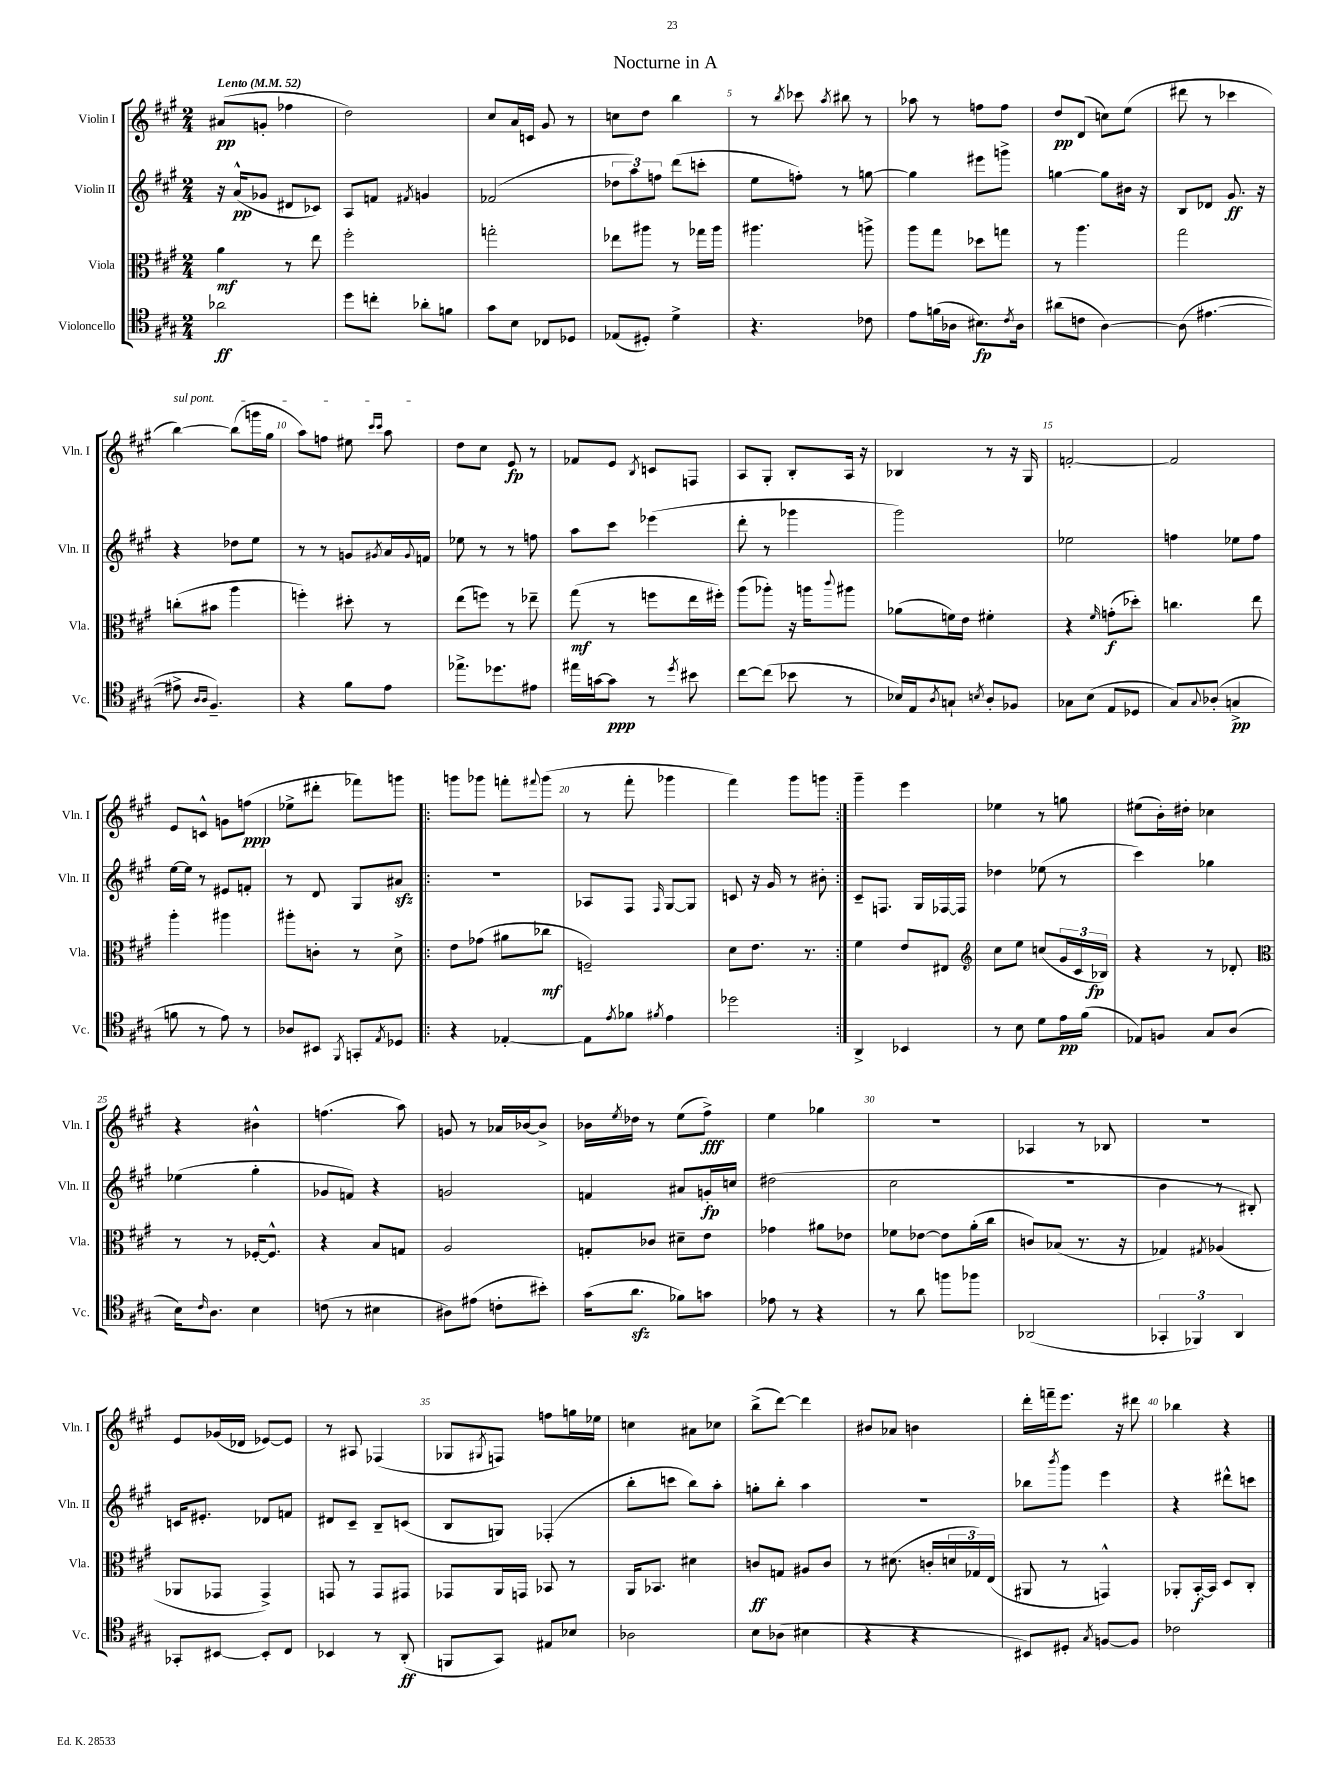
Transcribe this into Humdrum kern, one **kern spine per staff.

**kern	**dynam	**kern	**dynam	**kern	**dynam	**kern	**dynam
*part4	*part4	*part3	*part3	*part2	*part2	*part1	*part1
*staff4	*staff4	*staff3	*staff3	*staff2	*staff2	*staff1	*staff1
*I"Violoncello	*	*I"Viola	*	*I"Violin II	*	*I"Violin I	*
*I'Vc.	*	*I'Vla.	*	*I'Vln. II	*	*I'Vln. I	*
*clefC4	*	*clefC3	*	*clefG2	*	*clefG2	*
*k[f#c#g#]	*	*k[f#c#g#]	*	*k[f#c#g#]	*	*k[f#c#g#]	*
*M2/4	*	*M2/4	*	*M2/4	*	*M2/4	*
*MM52	*	*MM52	*	*MM52	*	*MM52	*
=1	=1	=1	=1	=1	=1	=1	=1
!	!	!	!	!	!	!LO:TX:a:B:t=Lento	!
2a-X\	ff	4a\	mf	16r	.	(8a#X/L	pp
.	.	.	.	(16a^^/KL	pp	.	.
.	.	.	.	8g-X/J	.	8gn'/J	.
.	.	8r	.	8d#X/L	.	4ff-X\	.
.	.	8ee\	.	8c-X/J)	.	.	.
=2	=2	=2	=2	=2	=2	=2	=2
8dd\L	.	2ff#'\	.	8A/L	.	2dd\)	.
8ccn'\J	.	.	.	8fn/J	.	.	.
.	.	.	.	8qf#X/	.	.	.
8a-X'\L	.	.	.	4gn/	.	.	.
8fn\J	.	.	.	.	.	.	.
=3	=3	=3	=3	=3	=3	=3	=3
8g#\L	.	2ggn'\	.	(2f-X/	.	8cc#/L	.
8B\J	.	.	.	.	.	16a/L	.
.	.	.	.	.	.	16cn/JJ	.
8C-X/L	.	.	.	.	.	8g#/	.
8D-X/J	.	.	.	.	.	8r	.
=4	=4	=4	=4	=4	=4	=4	=4
(8E-X/L	.	8ee-X\L	.	12dd-X\L	.	8ccn\L	.
.	.	.	.	12aa\)	.	.	.
8D#X'/J)	.	8aa#X\J	.	.	.	8dd\J	.
.	.	.	.	12ffn\J	.	.	.
4d^\	.	8r	.	(8ddd\L	.	4bb\	.
.	.	16gg-X\LL	.	8cccn'\J	.	.	.
.	.	16aa#\JJ	.	.	.	.	.
=5	=5	=5	=5	=5	=5	=5	=5
4.r	.	4.aa#X\	.	8ee\L	.	8r	.
.	.	.	.	.	.	8qbb/	.
.	.	.	.	8ffn'\J)	.	8ccc-X\	.
.	.	.	.	.	.	8qaa/	.
.	.	.	.	8r	.	8bb#X\	.
8c-X\	.	8aan^\	.	[8ggn\	.	8r	.
=6	=6	=6	=6	=6	=6	=6	=6
8e\L	.	8aa\L	.	4gg\]	.	8aa-X\	.
(16fn\L	.	8gg#\J	.	.	.	8r	.
16A-X\JJ	.	.	.	.	.	.	.
8.B#X\L)	fp	8dd-X\L	.	8eee#X\L	.	8ffn\L	.
.	.	8ggn\J	.	8gggn^\J	.	8ff\J	.
8qc#/	.	.	.	.	.	.	.
16A-\Jk	.	.	.	.	.	.	.
=7	=7	=7	=7	=7	=7	=7	=7
(8a#X\L	.	8r	.	[4ggn\	.	8dd/L	pp
8cn\J	.	4.aa\	.	.	.	(8d/J	.
[4A\)	.	.	.	8gg\L]	.	8ccn\L)	.
.	.	.	.	16b#X\Jk	.	(8ee\J	.
.	.	.	.	16r	.	.	.
=8	=8	=8	=8	=8	=8	=8	=8
(8A\]	.	2gg#\	.	8B/L	.	8ddd#X\	.
[4.e#X\	.	.	.	8d-X/J	.	8r	.
.	.	.	.	8.g#/	ff	4ccc-X\	.
.	.	.	.	16r	.	.	.
!!LO:LB:g=z
=9	=9	=9	=9	=9	=9	=9	=9
!	!	!	!	!	!	!LO:TX:a:i:t=sul pont.	!
8e#X^\]	.	(8ccn'\L	.	4r	.	[4bb\)	.
16qqA/LL	.	.	.	.	.	.	.
16qqA/JJ	.	.	.	.	.	.	.
4.F#~/)	.	8b#X\J	.	.	.	.	.
.	.	4aa\	.	8dd-X\L	.	(8bb\L]	.
.	.	.	.	8ee\J	.	16gggn\L	.
.	.	.	.	.	.	16gg#\JJ	.
=10	=10	=10	=10	=10	=10	=10	=10
4r	.	4ffn'\)	.	8r	.	8aa\L)	.
.	.	.	.	8r	.	8ffn\J	.
8f#\L	.	8dd#X'\	.	8gn/L	.	8ee#X\	.
.	.	.	.	.	.	16qqccc#/LL	.
.	.	.	.	8qg#X/	.	16qqccc#/JJ	.
8e\J	.	8r	.	16a/L	.	8aa\	.
.	.	.	.	8qqg#/	.	.	.
.	.	.	.	16fn/JJ	.	.	.
=11	=11	=11	=11	=11	=11	=11	=11
8.ee-X^\L	.	(8ee\L	.	8ee-X\	.	8dd\L	.
.	.	8ffn\J)	.	8r	.	8cc#\J	.
8.dd-X\	.	.	.	.	.	.	.
.	.	8r	.	8r	.	8e/	fp
8e#X\J	.	8ee-X~\	.	8ffn\	.	8r	.
=12	=12	=12	=12	=12	=12	=12	=12
16ee#X\LL	.	(8gg#\	mf	8aa\L	.	8f-X/L	.
[16gn\J	.	.	.	.	.	.	.
8g\J]	ppp	8r	.	8ccc#\J	.	8e/J	.
.	.	.	.	.	.	8qB/	.
8r	.	8ffn\L	.	(4eee-X\	.	8cn/L	.
8qdd/	.	.	.	.	.	.	.
8b#X\	.	16ee\L	.	.	.	8Fn/J	.
.	.	16ff#X'\JJ)	.	.	.	.	.
=13	=13	=13	=13	=13	=13	=13	=13
[8cc#\L	.	(8aa\L	.	8ddd'\	.	8A/L	.
(8cc#\J]	.	8aa-X'\J)	.	8r	.	8G#'/J	.
8b-X\	.	16r	.	4ggg-X\	.	8B'/L	.
.	.	16aan\KL	.	.	.	.	.
.	.	8qqccc#/	.	.	.	.	.
8r	.	8aa#X\J	.	.	.	16A/Jk	.
.	.	.	.	.	.	16r	.
=14	=14	=14	=14	=14	=14	=14	=14
16B-X/LL)	.	(8a-X\L	.	2ggg#\)	.	4B-X/	.
16E/J	.	.	.	.	.	.	.
8qA/	.	.	.	.	.	.	.
8Gn`/J	.	16fn\L)	.	.	.	.	.
.	.	16e\JJ	.	.	.	.	.
8qBn/	.	.	.	.	.	.	.
8A'/L	.	4f#X'\	.	.	.	8r	.
8F-X/J	.	.	.	.	.	16r	.
.	.	.	.	.	.	16G#/	.
=15	=15	=15	=15	=15	=15	=15	=15
8G-X\L	.	4r	.	2ee-X\	.	[2fn'/	.
(8B\J	.	.	.	.	.	.	.
.	.	16qqf#/	.	.	.	.	.
8E/L	.	(8gn'\L	f	.	.	.	.
8D-X/J	.	8dd-X'\J)	.	.	.	.	.
=16	=16	=16	=16	=16	=16	=16	=16
8G#/L)	.	4.ccn\	.	4ffn\	.	2f/]	.
8qqG#/	.	.	.	.	.	.	.
(8A-X'/J	.	.	.	.	.	.	.
4Gn^/	pp	.	.	8ee-X\L	.	.	.
.	.	8ee\	.	8ff\J	.	.	.
!!LO:LB:g=z
=17	=17	=17	=17	=17	=17	=17	=17
8fn\	.	4aa'\	.	[16ee\LL	.	8e/L	.
.	.	.	.	16ee\JJ]	.	.	.
8r	.	.	.	8r	.	8cn^^/J	.
8e\)	.	4aa#X\	.	8e#X/L	.	8gn\L	.
8r	.	.	.	8fn'/J	.	(8ffn\J	ppp
=18	=18	=18	=18	=18	=18	=18	=18
8A-X/L	.	8aa#X'\L	.	8r	.	8ee-X^\L	.
8BB#X/J	.	8cn'\J	.	8d/	.	8ddd#X'\J	.
8qFF#/	.	.	.	.	.	.	.
8GGn'/L	.	8r	.	8G#/L	.	8fff-X\L)	.
8qE/	.	.	.	.	.	.	.
8D-X/J	.	8d^\	.	8a#Xzz/J	.	8gggn\J	.
=19!|:	=19!|:	=19!|:	=19!|:	=19!|:	=19!|:	=19!|:	=19!|:
4r	.	8e\L	.	2r	.	8gggn\L	.
.	.	(8g-X\J	.	.	.	8ggg-X\J	.
[4E-X'/	.	8a#X\L	.	.	.	8fffn'\L	.
.	.	.	.	.	.	8qqfff#X/	.
.	.	8cc-X\J	mf	.	.	(8ggg-\J	.
=20	=20	=20	=20	=20	=20	=20	=20
8E-\L]	.	2Fn~/)	.	8A-X/L	.	8r	.
8qe/	.	.	.	.	.	.	.
8f-X\J	.	.	.	8F#/J	.	8fff#'\	.
8qf#X/	.	.	.	16qqF#/	.	.	.
4e\	.	.	.	[8G#/L	.	4ggg-X\	.
.	.	.	.	8G#/J]	.	.	.
=21	=21	=21	=21	=21	=21	=21	=21
2dd-X\	.	8d\L	.	8cn/	.	4fff#\)	.
.	.	8.e\J	.	16r	.	.	.
.	.	.	.	16g#/	.	.	.
.	.	.	.	8r	.	8ggg#\L	.
.	.	8.r	.	.	.	.	.
.	.	.	.	8b#X'\	.	8gggn\J	.
=22:|!	=22:|!	=22:|!	=22:|!	=22:|!	=22:|!	=22:|!	=22:|!
4AA^/	.	4f#\	.	8c#~/L	.	4ggg#~\	.
.	.	.	.	8.Fn/J	.	.	.
4BB-X/	.	8e/L	.	.	.	4eee\	.
.	.	.	.	16G#/LL	.	.	.
.	.	8E#X/J	.	[16F-X/	.	.	.
.	.	.	.	16F-/JJ]	.	.	.
=23	=23	=23	=23	=23	=23	=23	=23
*	*	*clefG2	*	*	*	*	*
8r	.	8cc#\L	.	4dd-X\	.	4ee-X\	.
8B\	.	8ee\J	.	.	.	.	.
8d\L	.	(8ccn/L	.	(8ee-X\	.	8r	.
16e\L	pp	24g#/L	.	8r	.	8ggn\	.
.	.	24c#/	.	.	.	.	.
(16f#\JJ	.	.	.	.	.	.	.
.	.	24B-X/JJ)	fp	.	.	.	.
=24	=24	=24	=24	=24	=24	=24	=24
8E-X/L)	.	4r	.	4ccc#\)	.	(8ee#X\L	.
8Fn/J	.	.	.	.	.	16b'\L)	.
.	.	.	.	.	.	16dd#X'\JJ	.
8G#/L	.	8r	.	4gg-X\	.	4cc-X\	.
(8A/J	.	8d-X'/	.	.	.	.	.
!!LO:LB:g=z
=25	=25	=25	=25	=25	=25	=25	=25
*	*	*clefC3	*	*	*	*	*
16B\KL)	.	8r	.	(4ee-X\	.	4r	.
16qqc#/	.	.	.	.	.	.	.
8.A\J	.	.	.	.	.	.	.
.	.	8r	.	.	.	.	.
4B\	.	[16F-X'/KL	.	4gg#'\	.	4b#X^^\	.
.	.	8.F-^^/J]	.	.	.	.	.
=26	=26	=26	=26	=26	=26	=26	=26
(8cn\	.	4r	.	8g-X/L	.	(4.ffn\	.
8r	.	.	.	8fn/J)	.	.	.
4B#X\	.	8B/L	.	4r	.	.	.
.	.	8Gn/J	.	.	.	8aa\)	.
=27	=27	=27	=27	=27	=27	=27	=27
8A#X\L)	.	2A/	.	2gn/	.	8gn/	.
(8e#X\J	.	.	.	.	.	8r	.
8cn'\L	.	.	.	.	.	16a-X/LL	.
.	.	.	.	.	.	[16b-X/J	.
8b#X'\J)	.	.	.	.	.	8b-^/J]	.
=28	=28	=28	=28	=28	=28	=28	=28
(16g#\KL	.	8Gn'/L	.	4fn/	.	16b-X\LL	.
.	.	.	.	.	.	8qee/	.
8.azz\J	.	.	.	.	.	16dd-X\JJ	.
.	.	8c-X/J	.	.	.	8r	.
8f-X\L)	.	8d#X~\L	.	8a#X/L	.	(8ee\L	.
8gn\J	.	8e\J	.	16gn'/L	fp	8ff#^\J)	fff
.	.	.	.	16ccn/JJ	.	.	.
=29	=29	=29	=29	=29	=29	=29	=29
8e-X\	.	4g-X\	.	(2dd#X\	.	4ee\	.
8r	.	.	.	.	.	.	.
4r	.	8a#X\L	.	.	.	4gg-X\	.
.	.	8e-X\J	.	.	.	.	.
=30	=30	=30	=30	=30	=30	=30	=30
8r	.	8f-X\L	.	2cc#\	.	2r	.
8a\	.	[8e-X\J	.	.	.	.	.
8ffn\L	.	8e-\L]	.	.	.	.	.
8ff-X\J	.	(16a'\L	.	.	.	.	.
.	.	16cc#\JJ	.	.	.	.	.
=31	=31	=31	=31	=31	=31	=31	=31
(2AA-X/	.	8cn/L)	.	2r	.	4A-X/	.
.	.	(8B-X/J	.	.	.	.	.
.	.	8.r	.	.	.	8r	.
.	.	.	.	.	.	8B-X/	.
.	.	16r	.	.	.	.	.
=32	=32	=32	=32	=32	=32	=32	=32
6GG-X'/	.	4G-X/)	.	4b\	.	2r	.
6FF-X/)	.	.	.	.	.	.	.
.	.	8qG#X/	.	.	.	.	.
.	.	(4A-X/	.	8r	.	.	.
6AA/	.	.	.	.	.	.	.
.	.	.	.	8B#X'/)	.	.	.
!!LO:LB:g=z
=33	=33	=33	=33	=33	=33	=33	=33
8GG-X'/L	.	8AA-X/L	.	16cn/KL	.	8e/L	.
.	.	.	.	8.e#X'/J	.	.	.
[8BB#X/J	.	8GG-X/J	.	.	.	(16g-X/L	.
.	.	.	.	.	.	16d-X/JJ	.
8BB#'/L]	.	4GG-^/)	.	8d-X/L	.	[8e-X/L)	.
8C#/J	.	.	.	8fn/J	.	8e-/J]	.
=34	=34	=34	=34	=34	=34	=34	=34
4BB-X/	.	8GGn/	.	8d#X/L	.	8r	.
.	.	8r	.	8c#~/J	.	8A#X/	.
8r	.	8GG/L	.	8B~/L	.	(4F-X/	.
(8AA'/	ff	8GG#X/J	.	(8cn/J	.	.	.
=35	=35	=35	=35	=35	=35	=35	=35
8FFn/L	.	8GG-X/L	.	8B/L	.	8G-X/L	.
.	.	.	.	.	.	8qG#X/	.
8GG#/J)	.	16AA/L	.	8Gn/J)	.	8Fn/J)	.
.	.	16GGn/JJ	.	.	.	.	.
8E#X/L	.	8BB-X/	.	(4F-X'/	.	8ffn\L	.
8B-X/J	.	8r	.	.	.	16ggn\L	.
.	.	.	.	.	.	16ee-X\JJ	.
=36	=36	=36	=36	=36	=36	=36	=36
2A-X\	.	16AA/KL	.	8bb'\L	.	4ccn\	.
.	.	8.BB-X/J	.	.	.	.	.
.	.	.	.	8cccn\J	.	.	.
.	.	4d#X\	.	8bb\L)	.	8a#X\L	.
.	.	.	.	8aa'\J	.	8cc-X\J	.
=37	=37	=37	=37	=37	=37	=37	=37
8B\L	.	8cn/L	ff	8ggn'\L	.	(8bb^\L	.
(8A-X\J	.	8Gn/J	.	8bb'\J	.	[8ddd\J)	.
4B#X\	.	8A#X/L	.	4aa\	.	4ddd\]	.
.	.	8c/J	.	.	.	.	.
=38	=38	=38	=38	=38	=38	=38	=38
4r	.	8r	.	2r	.	8b#X/L	.
.	.	(8.d#X\	.	.	.	8a-X/J	.
4r	.	.	.	.	.	4bn\	.
.	.	16cn'/LL	.	.	.	.	.
.	.	24dn/	.	.	.	.	.
.	.	24G-X/)	.	.	.	.	.
.	.	(24E/JJ	.	.	.	.	.
=39	=39	=39	=39	=39	=39	=39	=39
8BB#X/L)	.	8AA#X/	.	8bb-X\L	.	16ddd'\LL	.
.	.	.	.	.	.	16fffn~\J	.
.	.	.	.	8qbbb/	.	.	.
8D#X'/J	.	8r	.	8ggg#\J	.	8.eee\J	.
8qG#/	.	.	.	.	.	.	.
[8Fn/L	.	4GGn^^/)	.	4eee\	.	.	.
.	.	.	.	.	.	16r	.
8F/J]	.	.	.	.	.	8ddd#X\	.
=40	=40	=40	=40	=40	=40	=40	=40
2c-X\	.	8AA-X'/L	.	4r	.	4bb-X\	.
.	.	[16BB'/L	f	.	.	.	.
.	.	16BB/JJ]	.	.	.	.	.
.	.	8D/L	.	8ddd#X^^\L	.	4r	.
.	.	8C#'/J	.	8cccn\J	.	.	.
==	==	==	==	==	==	==	==
*-	*-	*-	*-	*-	*-	*-	*-
